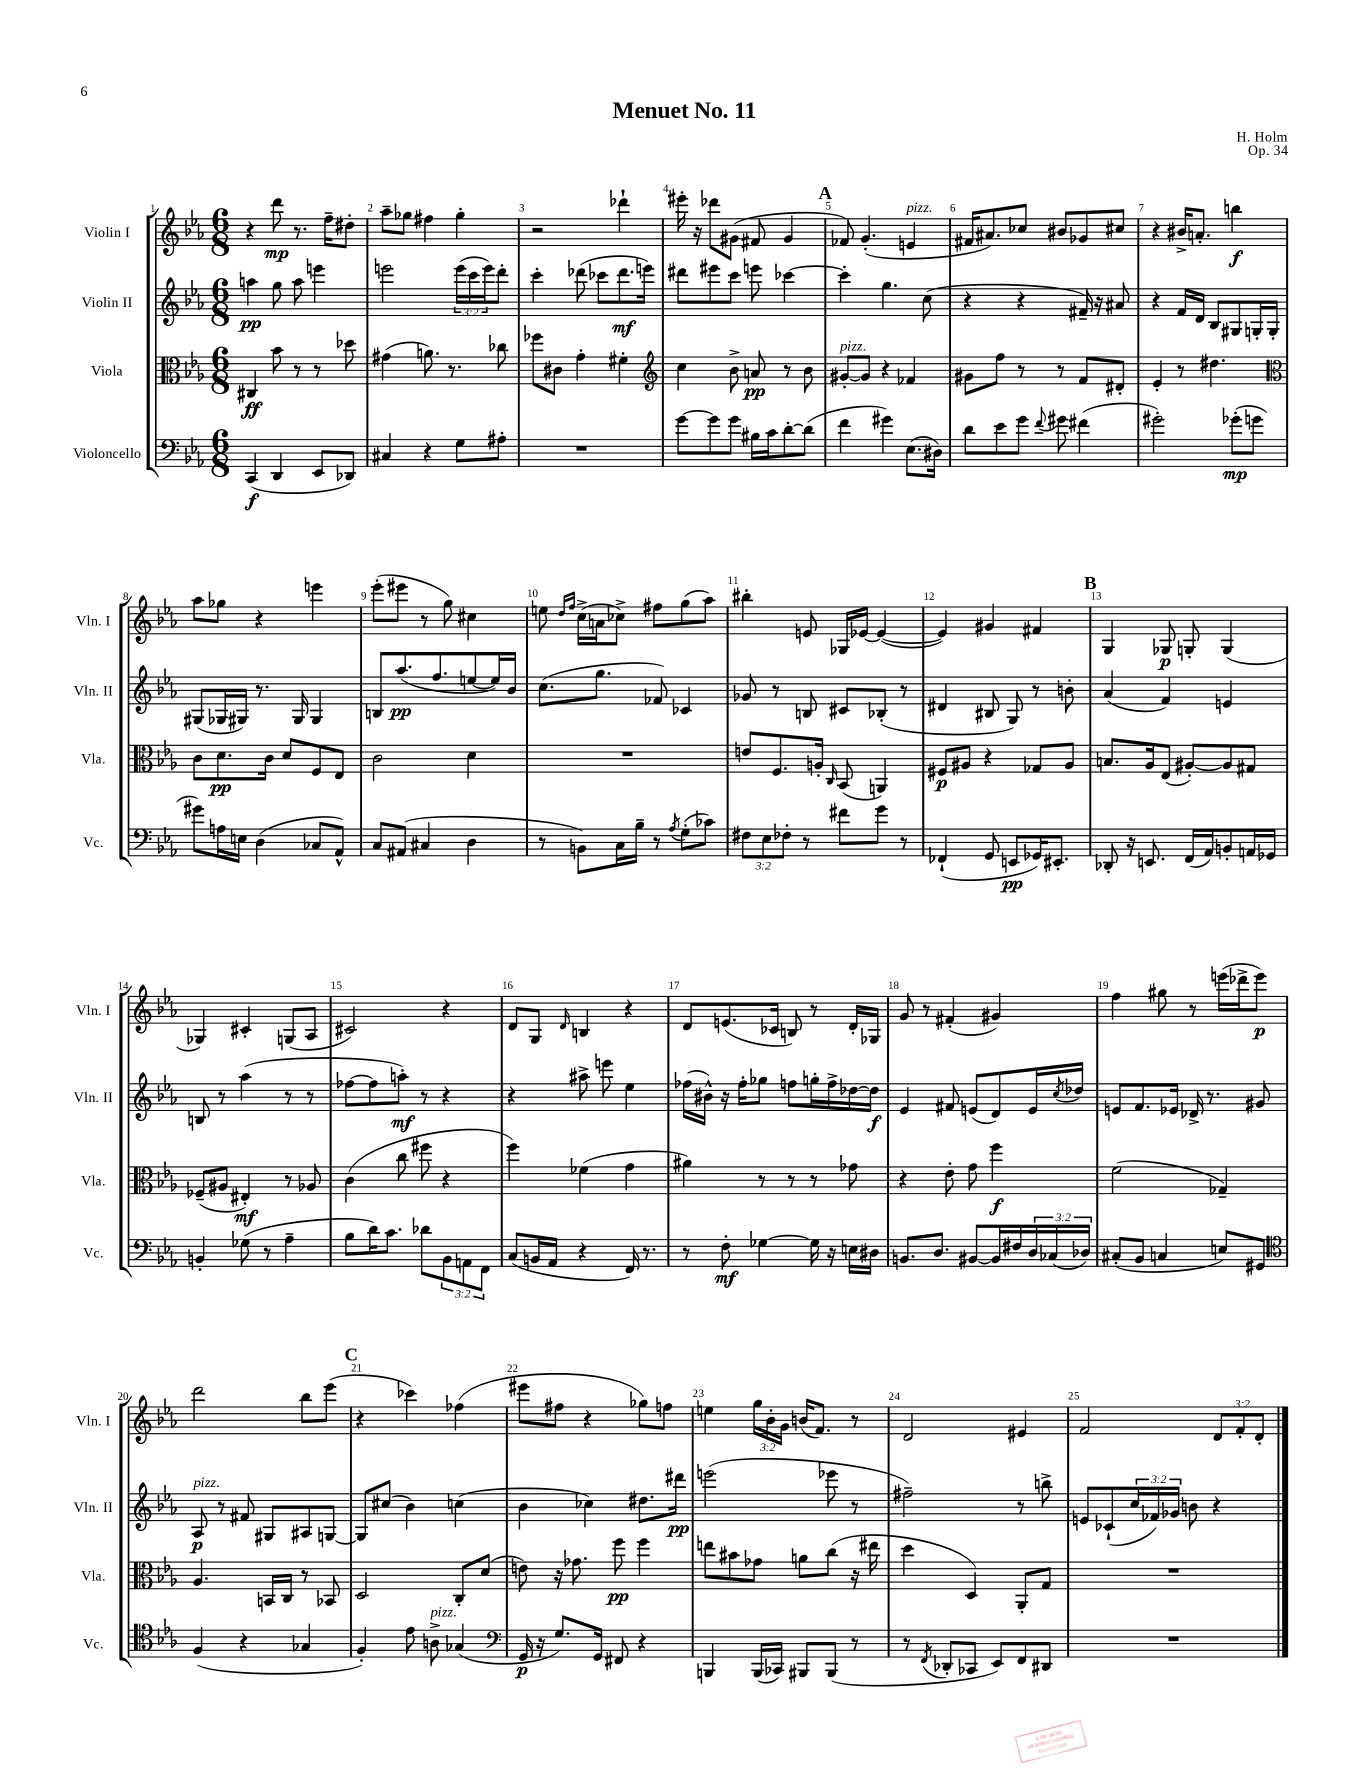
\header { title = "Menuet No. 11" composer = "H. Holm" opus = "Op. 34" }
<<
\new StaffGroup <<
\new Staff = "s0" \with { instrumentName = "Violin I" shortInstrumentName = "Vln. I" } {
    \clef treble \key ees \major \numericTimeSignature \time 6/8 \override Staff.TupletNumber.text = #tuplet-number::calc-fraction-text
    r4 d'''8\mp r8. f''16-- dis''8-. |
    aes''8-- ges''8 fis''4 ges''4-. |
    r2 des'''4-! |
    eis'''16-. r16 des'''8 gis'8( fis'8 gis'4 |
    \mark \markup { \bold "A" } fes'8) g'4.-.( e'4^\markup { \italic "pizz." } |
    fis'16 ais'8.) ces''8 bis'8 ges'8 cis''8 |
    r4 bis'16-> a'8.-. b''4\f |
    aes''8 ges''8 r4 e'''4 |
    ees'''8-.( eis'''8 r8 g''8) cis''4 |
    e''8 \grace { d''16 f''16 } c''16->( a'16 ces''8->) fis''8 g''8( aes''8) |
    bis''4-. e'8 ges16 ees'16~ ees'4~( |
    ees'4) gis'4 fis'4 |
    \mark \markup { \bold "B" } g4 ges8\p g8-. g4( |
    ges4) cis'4-. g8( aes8 |
    cis'2) r4 |
    d'8 g8 \grace { d'16 } b4 r4 |
    d'8 e'8.( ces'16 b8) r8 d'16-. ges16 |
    g'8 r8 fis'4-.( gis'4) |
    f''4 gis''8 r8 e'''16( des'''16-> e'''8\p) |
    d'''2 bes''8 ees'''8( |
    \mark \markup { \bold "C" } r4 ces'''4) fes''4( |
    eis'''8 fis''8 r4 ges''8) f''8 |
    e''4 \tuplet 3/2 { g''16 bes'16-. g'16 } b'16( f'8.) r8 |
    d'2 eis'4 |
    f'2 \tuplet 3/2 { d'8 f'8-. d'8-. } \bar "|." |
}
\new Staff = "s1" \with { instrumentName = "Violin II" shortInstrumentName = "Vln. II" } {
    \clef treble \key ees \major \numericTimeSignature \time 6/8 \override Staff.TupletNumber.text = #tuplet-number::calc-fraction-text
    a''4\pp g''8 a''8 e'''4 |
    e'''2 \tuplet 3/2 { e'''16( c'''16 e'''16) } d'''8-. |
    c'''4-. des'''8( ces'''8 des'''8.\mf e'''16) |
    dis'''8 eis'''8 c'''8 e'''8 ces'''4~ |
    \mark \markup { \bold "A" } ces'''4-. g''4. c''8( |
    r4 r4 fis'16--) r16 ais'8 |
    r4 f'16 d'16 bes8 gis8 g16-. g16-. |
    gis8( ges16 gis16) r8. gis16 gis4 |
    b8 aes''8.\pp( f''8. e''8~ e''16) bes'16 |
    c''8.( g''8. fes'8) ces'4 |
    ges'8 r8 b8 cis'8 bes8-.( r8 |
    dis'4 bis8 g8) r8 b'8-. |
    \mark \markup { \bold "B" } aes'4( f'4) e'4 |
    b8 r8 aes''4( r8 r8 |
    fes''8~ fes''8 a''8-.\mf) r8 r4 |
    r4 ais''8-> e'''8 ees''4 |
    fes''16( bis'16-^) r16 fes''16-. ges''8 f''8 g''16-. f''16-> des''16~ des''16\f |
    ees'4 fis'8 e'8( d'8) e'16 \acciaccatura { c''8 } des''16 |
    e'8 f'8. ees'16 des'16-> r8. gis'8 |
    aes8\p^\markup { \italic "pizz." } r8 fis'8 gis8 ais8 g8~ |
    \mark \markup { \bold "C" } g8 cis''8( bes'4) c''4( |
    bes'4 ces''4) dis''8. dis'''16\pp |
    e'''2( ees'''8 r8 |
    fis''2--) r8 b''8-> |
    e'8 ces'8-!( \tuplet 3/2 { c''16 fes'16) ges'16 } b'8 r4 \bar "|." |
}
\new Staff = "s2" \with { instrumentName = "Viola" shortInstrumentName = "Vla." } {
    \clef alto \key ees \major \numericTimeSignature \time 6/8
    cis4\ff bes'8 r8 r8 des''8 |
    gis'4( a'8.) r8. ces''8 |
    fes''8 cis'8 g'4-. fis'4-. |
    \clef treble c''4 bes'8-> a'8\pp r8 bes'8 |
    \mark \markup { \bold "A" } gis'8~-.^\markup { \italic "pizz." } gis'8 r4 fes'4 |
    gis'8 f''8 r8 r8 f'8 dis'8-. |
    ees'4-. r8 dis''4. |
    \clef alto c'8 d'8.\pp c'16 d'8 f8 ees8 |
    c'2 d'4 |
    R2. |
    e'8 f8. a16-. \grace { c16 } bes,8( a,4) |
    fis8\p ais8 r4 ges8 ais8 |
    \mark \markup { \bold "B" } b8. aes16 ees8( ais8~-.) ais8 gis8 |
    fes8--( ais8 eis4-.\mf) r8 aes8 |
    c'4( c''8 fis''8 r4 |
    f''4) fes'4( g'4 |
    ais'4) r8 r8 r8 ges'8 |
    r4 ees'8-. g'8 f''4\f |
    f'2( ges4--) |
    aes4. b,16 c16 r8 bes,8 |
    \mark \markup { \bold "C" } d2 c8-. d'8( |
    e'8) r16 ges'8. f''8\pp f''4 |
    e''8 bis'8 ges'8 a'8 c''8( r16 eis''16 |
    d''4 d4) aes,8-. g8 |
    R2. \bar "|." |
}
\new Staff = "s3" \with { instrumentName = "Violoncello" shortInstrumentName = "Vc." } {
    \clef bass \key ees \major \numericTimeSignature \time 6/8 \override Staff.TupletNumber.text = #tuplet-number::calc-fraction-text
    c,4\f( d,4 ees,8 des,8) |
    cis4 r4 g8 ais8-. |
    R2. |
    g'8~ g'8 g'8 bis16 c'16 d'8~-. d'8( |
    \mark \markup { \bold "A" } f'4 gis'4) ees8.( dis16) |
    d'8 ees'8 g'8 \appoggiatura { f'8 } gis'8 fis'4( |
    gis'2-.) ges'8-.\mp( g'8 |
    gis'8) a16 e16 d4( ces8 aes,8-^) |
    c8 ais,8( cis4 d4 |
    r8 b,8) c16 bes16-- r8 \acciaccatura { aes8 } g8-.( ces'8) |
    \tuplet 3/2 { fis8 ees8 fes8-. } r8 fis'8 g'8 r8 |
    fes,4-!( g,8 e,8\pp ges,16) eis,8.-. |
    \mark \markup { \bold "B" } des,8-. r16 e,8. f,16( aes,16) b,8-. a,16 ges,16 |
    b,4-. ges8( r8 aes4-- |
    bes8 d'16) c'8. des'8 \tuplet 3/2 { bes,8 a,8 f,8 } |
    c8( b,16 aes,16 r4 f,16) r8. |
    r8 f8-.\mf ges4~ ges16 r16 e16 dis16 |
    b,8. d8. bis,8~ bis,16 fis16 \tuplet 3/2 { d16 ces16( des16) } |
    cis8-.( bes,8 c4 e8) gis,8 |
    \clef tenor f4( r4 ges4 |
    \mark \markup { \bold "C" } f4-.) ees'8 a8->^\markup { \italic "pizz." } ges4( |
    \clef bass g,16\p r16 g8.) g,16 fis,8 r4 |
    b,,4 b,,16( ces,16) bis,,8 bis,,8( r8 |
    r8 \acciaccatura { f,8 } des,8-. ces,8 ees,8) f,8 dis,8 |
    R2. \bar "|." |
}
>>
>>
\layout { \context { \Score \override BarNumber.break-visibility = ##(#f #t #t) barNumberVisibility = #all-bar-numbers-visible } }
